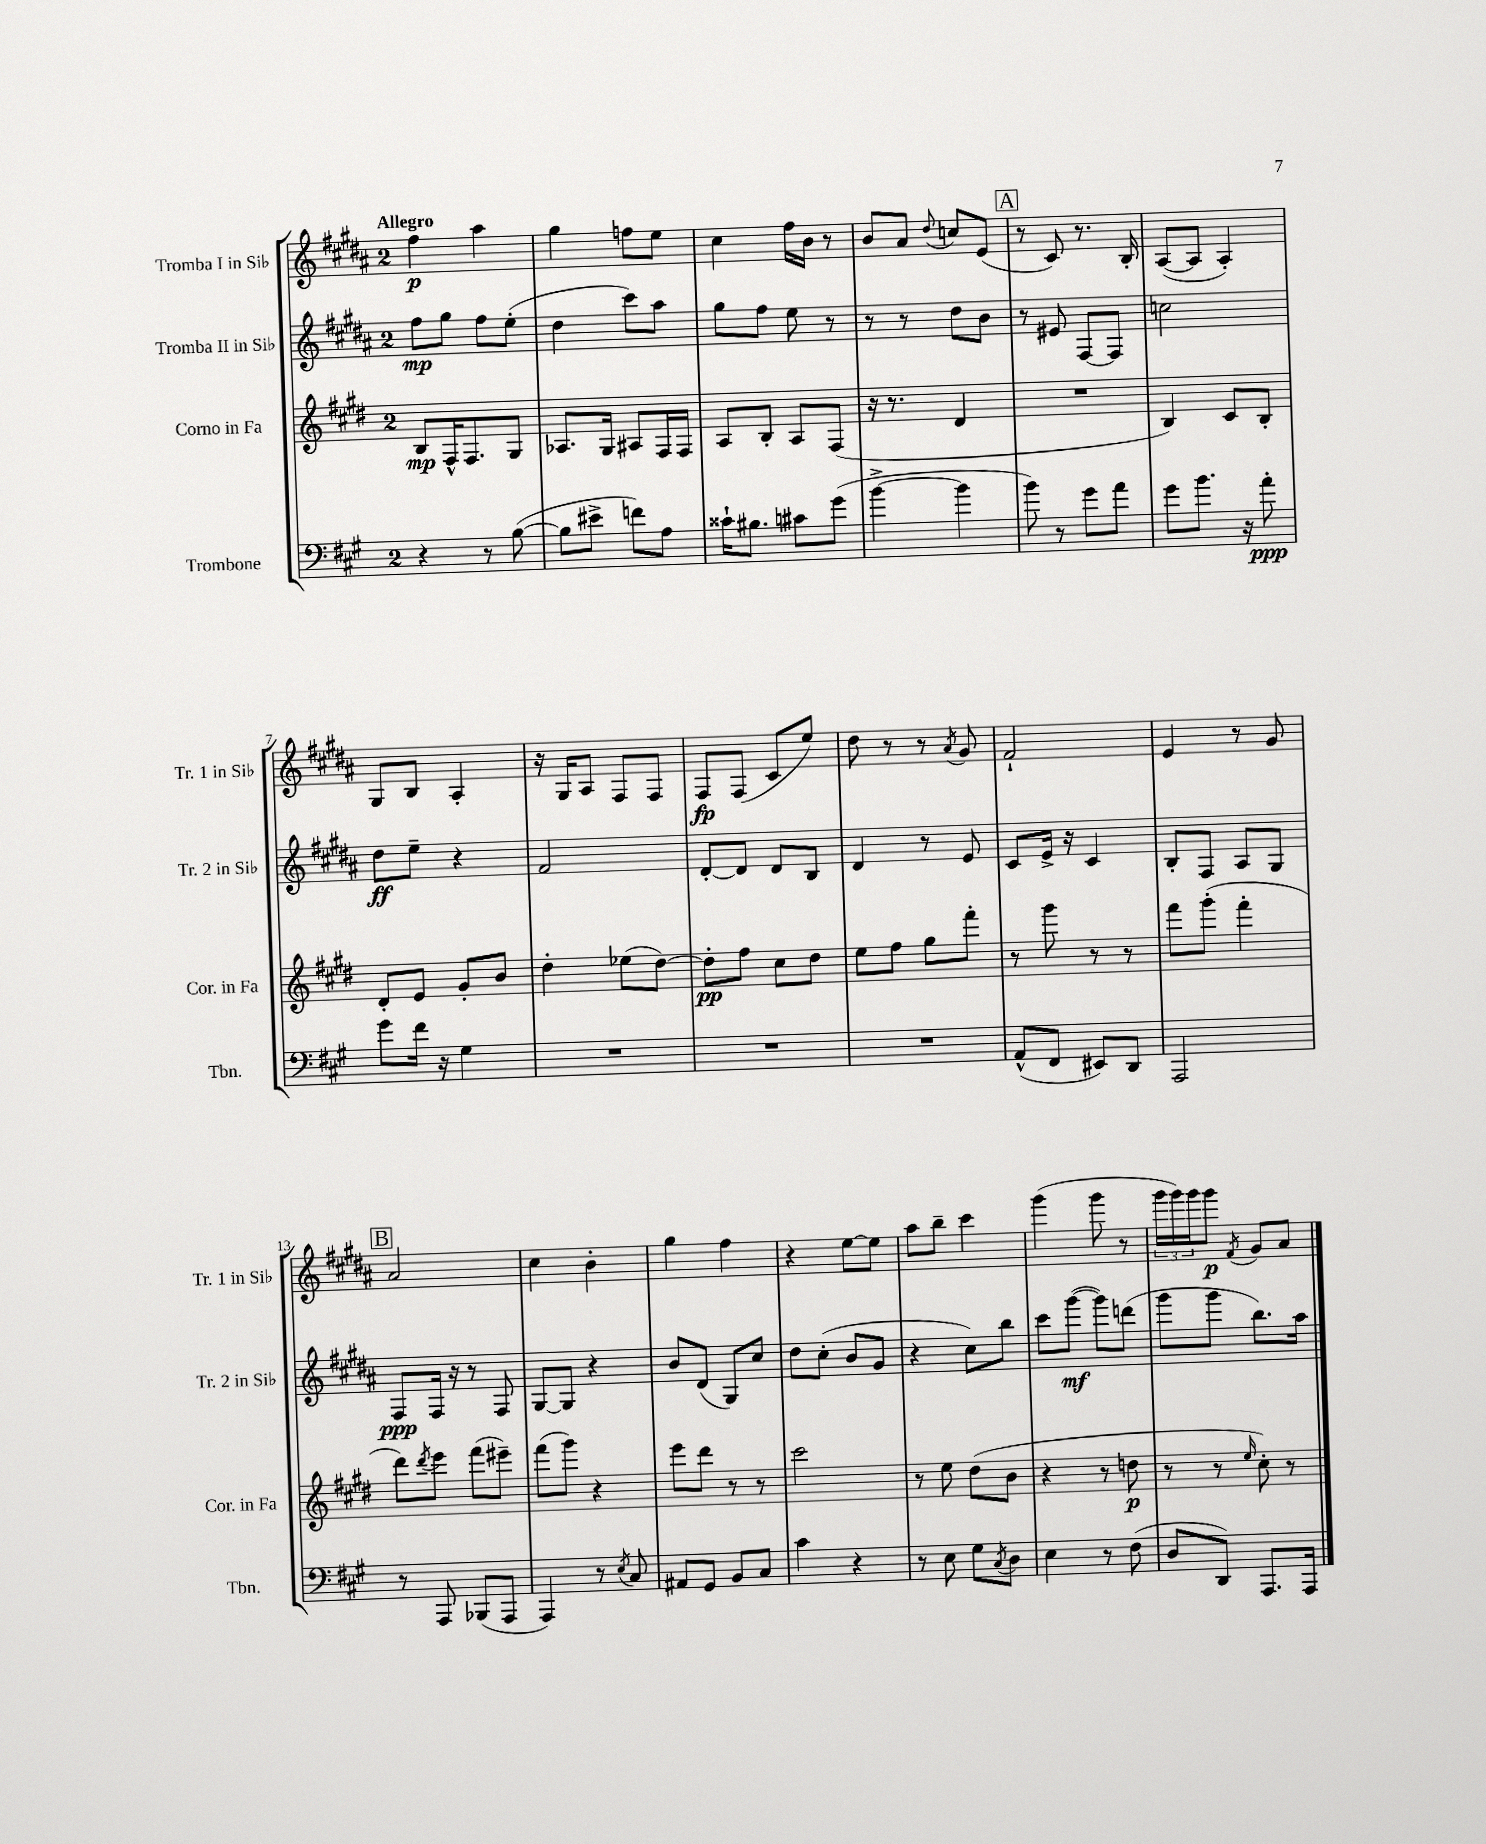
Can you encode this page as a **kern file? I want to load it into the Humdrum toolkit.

**kern	**kern	**kern	**kern
*staff4	*staff3	*staff2	*staff1
*clefF4	*clefG2	*clefG2	*clefG2
*k[f#c#g#]	*k[f#c#g#d#]	*k[f#c#g#d#a#]	*k[f#c#g#d#a#]
*M2/4	*M2/4	*M2/4	*M2/4
4r	8B/L	8ff#\L	4ff#\
.	16F#^^/K	8gg#\J	.
.	8.F#/	.	.
8r	.	8ff#\L	4aa#\
([8B\	8G#/J	(8ee'\J	.
=	=	=	=
8B\]L	8.A-/L	4dd#\	4gg#\
8e#^\J	.	.	.
.	16G#/Jk	.	.
8f\L)	8A#/L	8ccc#\L)	8ff\L
8A\J	16F#/L	8aa#\J	8ee\J
.	16F#/JJ	.	.
=	=	=	=
16c##`\LK	8A/L	8gg#\L	4cc#\
8.B#\J	.	.	.
.	8B'/J	8ff#\J	.
8c#\L	8A/L	8ee\	16ff#\LL
.	.	.	16b\JJ
(8g#\J	(8F#/J	8r	8r
=	=	=	=
[4b^\	16r	8r	8b/L
.	8.r	.	.
.	.	8r	8a#/J
.	.	.	8qqdd#/
4b\]	4d#/	8dd#\L	8cc/L
.	.	8b\J	(8e/J
=	=	=	=
8b\)	2r	8r	8r
8r	.	8e#/	8c#/)
8g#\L	.	[8F#/L	8.r
8a\J	.	8F#/]J	.
.	.	.	16B'/
=	=	=	=
8g#\L	4B/)	2cc\	([8A#/L
8.b\J	.	.	8A#/]J
.	8c#/L	.	4A#'/)
16r	.	.	.
8a'\	8B'/J	.	.
=	=	=	=
8g#\L	8d#'/L	8dd#\L	8G#/L
16f#\Jk	8e/J	8ee~\J	8B/J
16r	.	.	.
4G#\	8g#'/L	4r	4A#'/
.	8b/J	.	.
=	=	=	=
2r	4dd#'\	2f#/	16r
.	.	.	16G#/LK
.	.	.	8A#/J
.	(8ee-\L	.	8F#/L
.	[8dd#\J)	.	8F#/J
=	=	=	=
2r	8dd#'\]L	[8d#'/L	8F#/L
.	8ff#\J	8d#/]J	(8F#/J
.	8cc#\L	8d#/L	8c#/L
.	8dd#\J	8B/J	8ee/J)
=	=	=	=
2r	8ee\L	4d#/	8dd#\
.	8ff#\J	.	8r
.	8gg#\L	8r	8r
.	.	.	8qa#/
.	8fff#'\J	8e/	8g#/
=	=	=	=
(8AA^^/L	8r	8c#/L	2f#`/
8FF#/J	8ggg#\	16e^/Jk	.
.	.	16r	.
8EE#/L)	8r	4c#/	.
8DD/J	8r	.	.
=	=	=	=
2AAA/	8fff#\L	8B'/L	4e/
.	(8ggg#'\J	8F#/J	.
.	4fff#'\	8A#/L	8r
.	.	8G#/J	8g#/
=	=	=	=
8r	8ddd#\L)	8F#/L	2a#/
.	8qddd#/	.	.
8AAA/	8eee\J	16F#/Jk	.
.	.	16r	.
(8BBB-/L	(8fff#\L	8r	.
8AAA/J	8eee#~\J)	8F#/	.
=	=	=	=
4AAA/)	(8fff#\L	[8G#/L	4cc#\
.	8ggg#\J)	8G#/]J	.
8r	4r	4r	4b'\
8qE/	.	.	.
8C#/	.	.	.
=	=	=	=
8AA#/L	8eee\L	8b/L	4gg#\
8GG#/J	8ddd#\J	(8d#/J	.
8BB/L	8r	8G#/L)	4ff#\
8C#/J	8r	8cc#/J	.
=	=	=	=
4c#\	2ccc#\	8dd#\L	4r
.	.	(8cc#'\J	.
4r	.	8b/L	[8ee\L
.	.	8g#/J	8ee\]J
=	=	=	=
8r	8r	4r	8aa#\L
8E\	8ee\	.	8bb~\J
8G#\L	(8dd#\L	8cc#\L)	4ccc#\
8qC#/	.	.	.
8D\J	8b\J	8bb\J	.
=	=	=	=
4E\	4r	8ccc#\L	(4ggg#\
.	.	([8ggg#\J	.
8r	8r	8ggg#\]L)	8ggg#\
(8F#\	8dd\	(8ddd\J	8r
=	=	=	=
8D/L	8r	8ggg#\L	24ggg#\LL
.	.	.	24ggg#\)
.	.	.	24ggg#\J
8DD/J)	8r	8ggg#\J	8ggg#\J
.	16qqee/	.	8qf#/
8.AAA/L	8cc#'\)	8.bb\L)	8g#/L
.	8r	.	8a#/J
16AAA/Jk	.	16aa#\Jk	.
==	==	==	==
*-	*-	*-	*-
